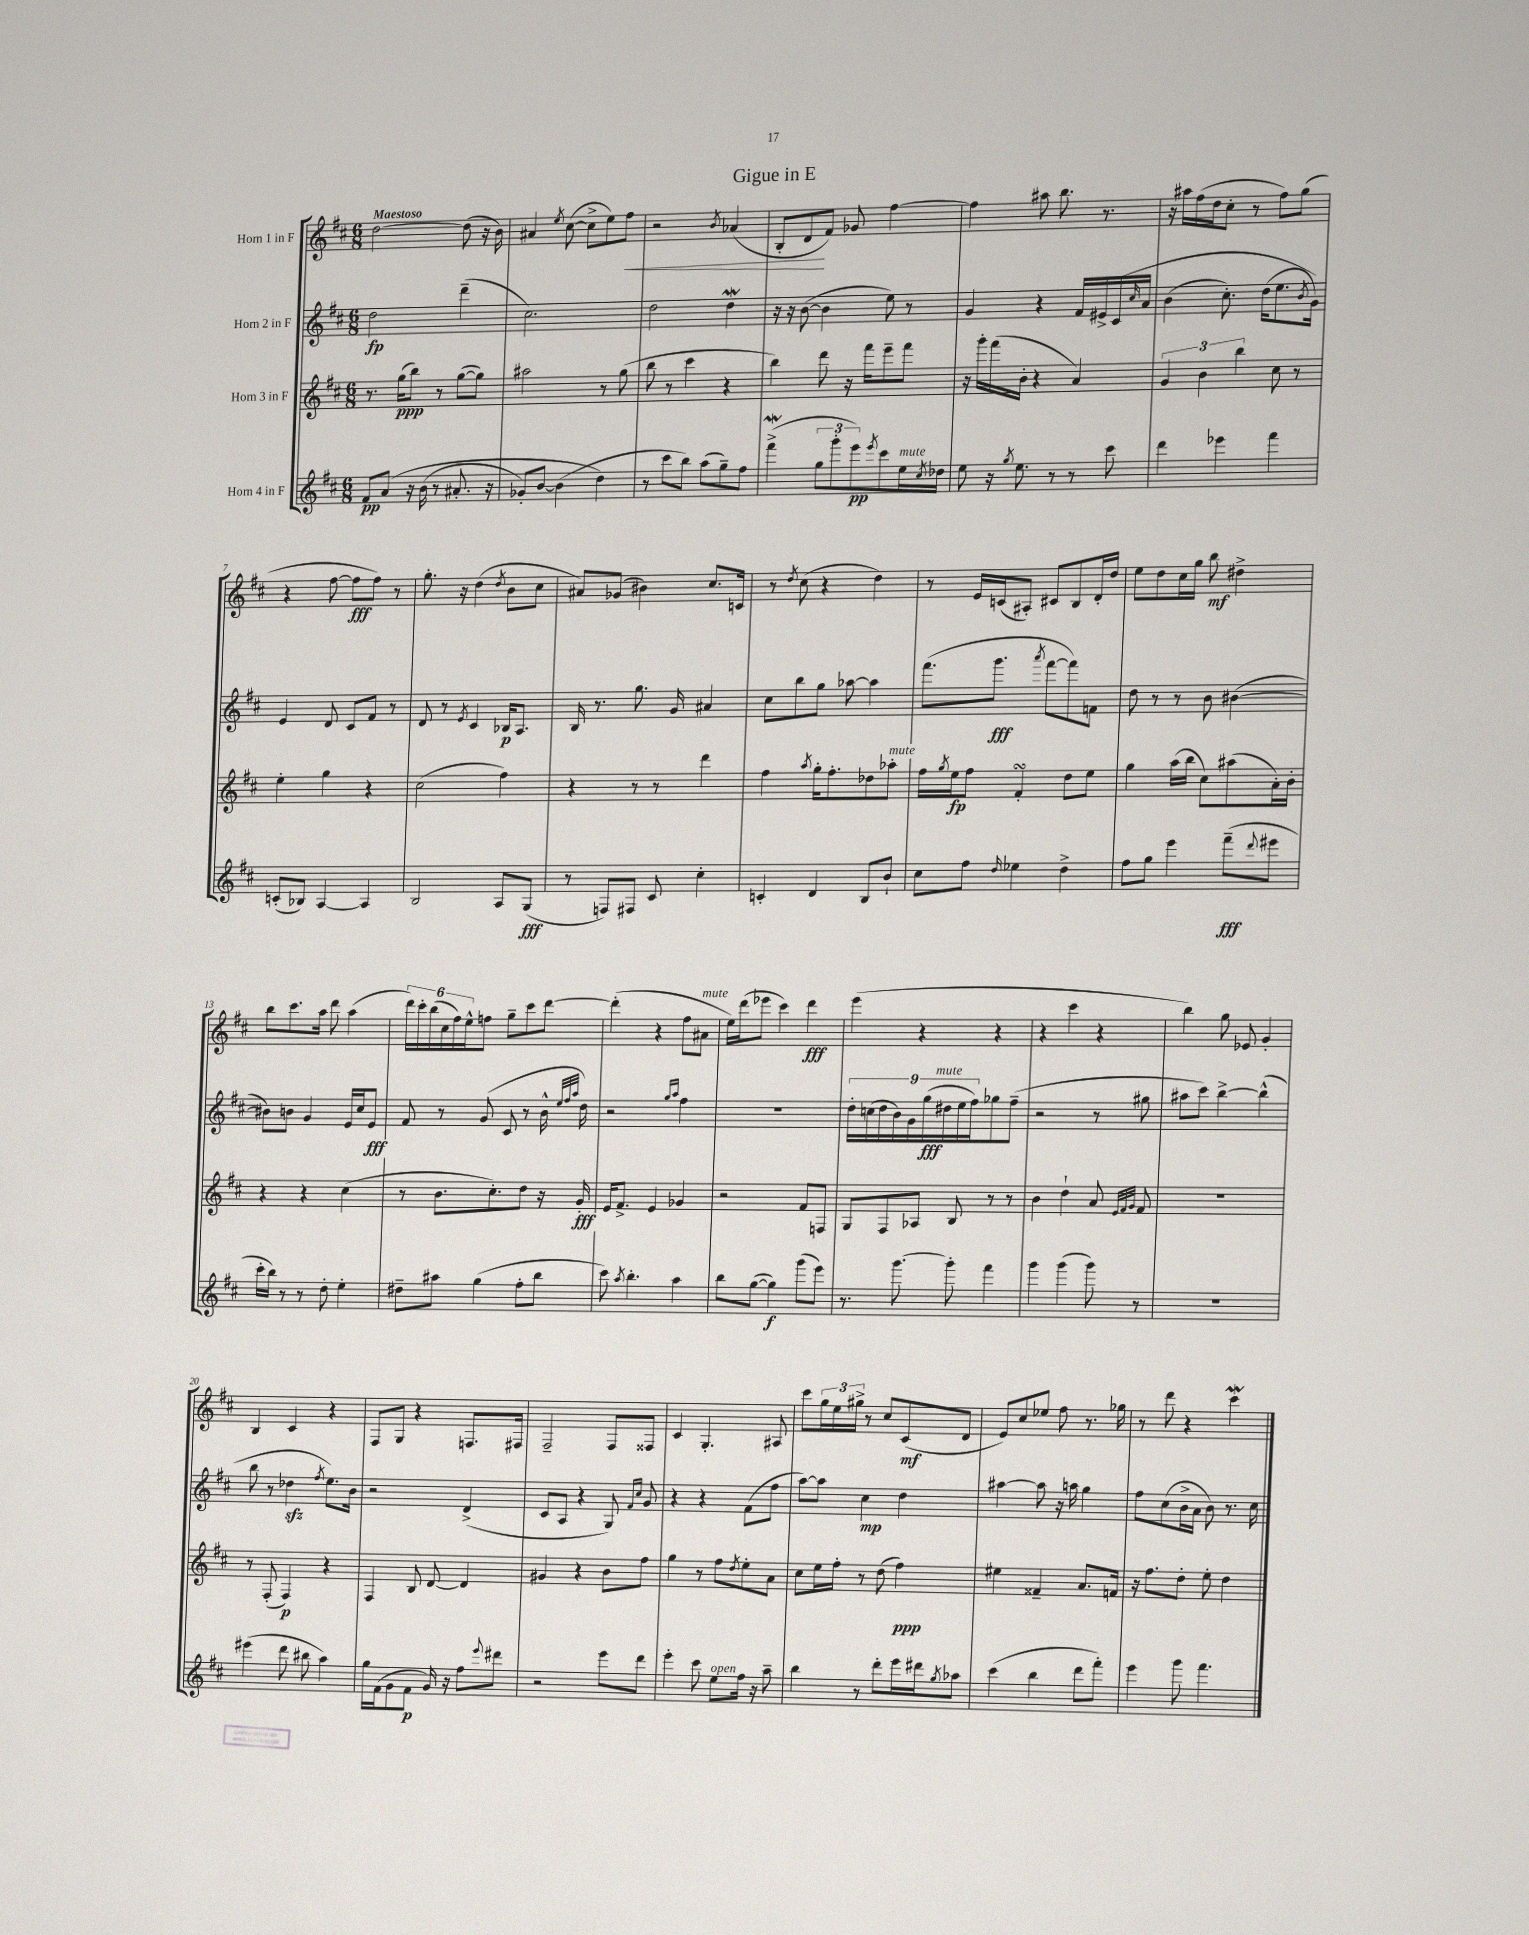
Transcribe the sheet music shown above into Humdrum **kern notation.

**kern	**kern	**kern	**kern
*staff4	*staff3	*staff2	*staff1
*clefG2	*clefG2	*clefG2	*clefG2
*k[f#c#]	*k[f#c#]	*k[f#c#]	*k[f#c#]
*M6/8	*M6/8	*M6/8	*M6/8
8f#	8.r	2dd	[2dd
&(8a	.	.	.
.	(16gg	.	.
16r	8bb)	.	.
(16b	.	.	.
8r	8r	.	.
8.a#'	([8gg	(4ddd~	(8dd]
.	8gg])	.	16r
16r	.	.	16b)
=	=	=	=
8g-')	2aa#	2.cc#)	4a#
[8b	.	.	.
.	.	.	8qee
(4b]	.	.	([8cc#
.	.	.	8cc#^]
4dd&)	8r	.	8ee)
.	(8gg	.	8ff#
=	=	=	=
8r	8bb	2dd	2r
8ccc#	8r	.	.
8bb)	4ccc#	.	.
(8aa	.	.	.
.	.	.	8qb
8gg~)	4r	4dd	(4a-
8ff#	.	.	.
=	=	=	=
(4fff#^	4bb)	16r	8B'
.	.	16r	.
.	.	([8b	8d
12gg	8ddd	4b]	8f#)
12ggg'	.	.	.
.	16r	.	8g-
12eee)	.	.	.
.	16fff#	.	.
8qeee	.	.	.
8ccc#	8eee~	8ee)	[4ff#
16ee	8fff#	8r	.
8qcc#	.	.	.
16dd-	.	.	.
=	=	=	=
8ee	16r	4g	4ff#]
.	16ggg'	.	.
16r	(16fff#	.	.
8qgg	.	.	.
8.ee	16b'	.	.
.	4r	4r	8aa#
8r	.	.	8.bb
8r	4a)	16f#	.
.	.	16e#^	8.r
8ccc#	.	&(16c#	.
.	.	16qqcc#	.
.	.	16a	.
=	=	=	=
4ddd	6g	(4b	16r
.	.	.	16aa#
.	.	.	(16ff#
.	6b	.	.
.	.	.	16dd
4eee-	.	8.cc#')	8cc#'
.	6bb	.	.
.	.	.	8r
.	.	(16dd	.
4fff#	8cc#	8.ee	8ff#)
.	8r	.	(8gg
.	.	8qb	.
.	.	16g)&)	.
=	=	=	=
(8c'	4ee'	4e	4r
8B-)	.	.	.
[4A	4gg	8d	[8ff#
.	.	8c#	8ff#]
4A]	4r	8f#	8ff#)
.	.	8r	8r
=	=	=	=
2B	(2cc#	8d	8.gg'
.	.	8r	.
.	.	.	16r
.	.	8qe	.
.	.	4c#	(4dd
.	.	.	8qdd
8A	4ff#)	16B-	8b
.	.	8.A	.
(8G	.	.	8cc#
=	=	=	=
8r	4r	16B	8a#)
.	.	8.r	.
8F)	.	.	(8g-
8F#	8r	8.gg	4b#)
8c#	8r	.	.
.	.	16g	.
4cc#'	4ddd	4a#	8.cc#
.	.	.	16c
=	=	=	=
4c'	4ff#	8cc#	8r
.	.	.	8qdd
.	.	8bb	(8cc#
.	8qaa	.	.
4d	16gg'	8gg	4r
.	8.ff#'	.	.
.	.	[8aa-	.
8B	8dd-	4aa-]	4dd)
8b`	8aa-'	.	.
=	=	=	=
8cc#	16ff#	(8.fff#	8r
.	8qgg	.	.
.	16ee	.	.
8ff#	8ff#	.	16e
.	.	8.ggg	(16c
16qqdd	.	.	.
4ee-	4f#'	.	8A#')
.	.	8qaaa	.
.	.	[8fff#	8c#
4dd^	8dd	8fff#])	8B
.	8ee	8f	16d'
.	.	.	16dd
=	=	=	=
8ff#	4gg	8dd	8ee
8gg	.	8r	8dd
4eee	(16aa	8r	16cc#
.	16bb	.	16gg
.	8cc#)	8b	8bb
(8fff#~	(8aa#	([4b#	4dd#^
8qqddd	.	.	.
8eee#	16a')	.	.
.	16b'	.	.
=	=	=	=
16ccc#'	4r	8b#])	8bb
16bb)	.	.	.
8r	.	8b	8.ccc#
8r	4r	4g	.
.	.	.	16aa
8dd'	.	.	8ddd
4ee'	(4cc#	16e	(4aa
.	.	16cc#	.
.	.	8e	.
=	=	=	=
8dd#~	8r	8f#	24ddd)
.	.	.	24ccc#'
.	.	.	(24bb
8aa#	8.b	8r	24cc#
.	.	.	24ff#)
.	.	.	24ee^^
(4gg	.	(8g	8ff
.	8.cc#')	.	.
.	.	8c#	8gg~
8ff#'	8dd	8r	8ccc#
8bb	16r	16b^^	[8ddd
.	.	32qqee	.
.	.	32qqff#	.
.	.	32qqaa	.
.	16g'	16dd)	.
=	=	=	=
8ccc#)	16e	2r	(4ddd']
.	8.f#^	.	.
8qaa	.	.	.
4.bb'	.	.	.
.	4e	.	4r
.	.	16qqgg	.
.	.	16qqaa	.
4aa	4g-	4ff#	8ff#
.	.	.	8a#
=	=	=	=
8bb	2r	2.r	16ee)
.	.	.	(16ddd
([8gg	.	.	8eee-
4gg])	.	.	4ccc#)
(8ggg	8f#	.	4ddd
8eee)	8F	.	.
=	=	=	=
8.r	8G	18dd'	(4eee
.	.	(18cc	.
.	.	18dd	.
.	8F#	.	.
.	.	18b)	.
[8.ggg	.	.	.
.	.	18g	.
.	8A-	.	4r
.	.	(18gg	.
.	.	18dd#	.
8ggg']	8B	.	.
.	.	18ee	.
.	.	18ff#)	.
4fff#	8r	8gg-	4r
.	8r	(8ff#~	.
=	=	=	=
4ggg	4b	2r	4r
(4ggg	4dd`	.	4ccc#
8ggg)	8a	8r	4r
.	32qqe	.	.
.	32qqf#	.	.
.	32qqg	.	.
8r	8f#	8gg#	.
=	=	=	=
2.r	2.r	8aa#	4bb)
.	.	8ccc#)	.
.	.	[4bb^	8gg
.	.	.	8e-
.	.	(4bb^^]	4g'
=	=	=	=
(4eee#	8r	8bb	4B
.	(8F#'	8r	.
8ddd	4F#)	4dd-	4c#
8bb#	.	.	.
.	.	8qff#	.
4aa)	4r	8.ee)	4r
.	.	16b	.
=	=	=	=
16gg	4F#	2r	8F#
(16f#	.	.	.
8g	.	.	8G
8f#	8B	.	4r
16g)	[8d	.	.
16r	.	.	.
8ff#	4d]	(4d^	8.F
8qqeee	.	.	.
8ddd#	.	.	.
.	.	.	16F#
=	=	=	=
2r	4g#	8c#	2F#~
.	.	8A	.
.	4r	4r	.
8eee	8b	8G)	8F#
.	.	16qqf#	.
.	.	16qqcc#	.
8ddd	8ff#	8g	8F##
=	=	=	=
4eee'	4gg	4r	4c#
8ccc#	8r	4r	4.G'
8ee	8ff#	.	.
.	8qdd	.	.
16ff#	8ee'	(8f#	.
16r	.	.	.
8aa~	8a	8ff#	8A#
=	=	=	=
4bb	8cc#	[8aa)	8ccc#
.	16ee	8aa]	24gg
.	.	.	24ee
.	16ff#'	.	.
.	.	.	24gg#^
8r	8r	4cc#	8r
8ddd'	(8dd	.	8cc#
16eee	4ff#)	4dd	(8c#
16ddd#	.	.	.
8qgg	.	.	.
8aa-	.	.	8d
=	=	=	=
(4ccc#	4ee#	[4aa#	8e)
.	.	.	8cc#
4bb	4f##~	8aa#]	8ee-
.	.	16r	8ff#
.	.	16aa	.
8ddd	8.a	4gg	8.r
8fff#')	.	.	.
.	16f	.	16gg-
=	=	=	=
4eee	16r	8ff#	8r
.	8.ff#	.	.
.	.	(8cc#	8ddd
8ggg	8dd'	16b^	4r
.	.	16a	.
4.fff#	8ee'	8b)	.
.	4dd	8.r	4ccc#
.	.	16cc#	.
==	==	==	==
*-	*-	*-	*-
